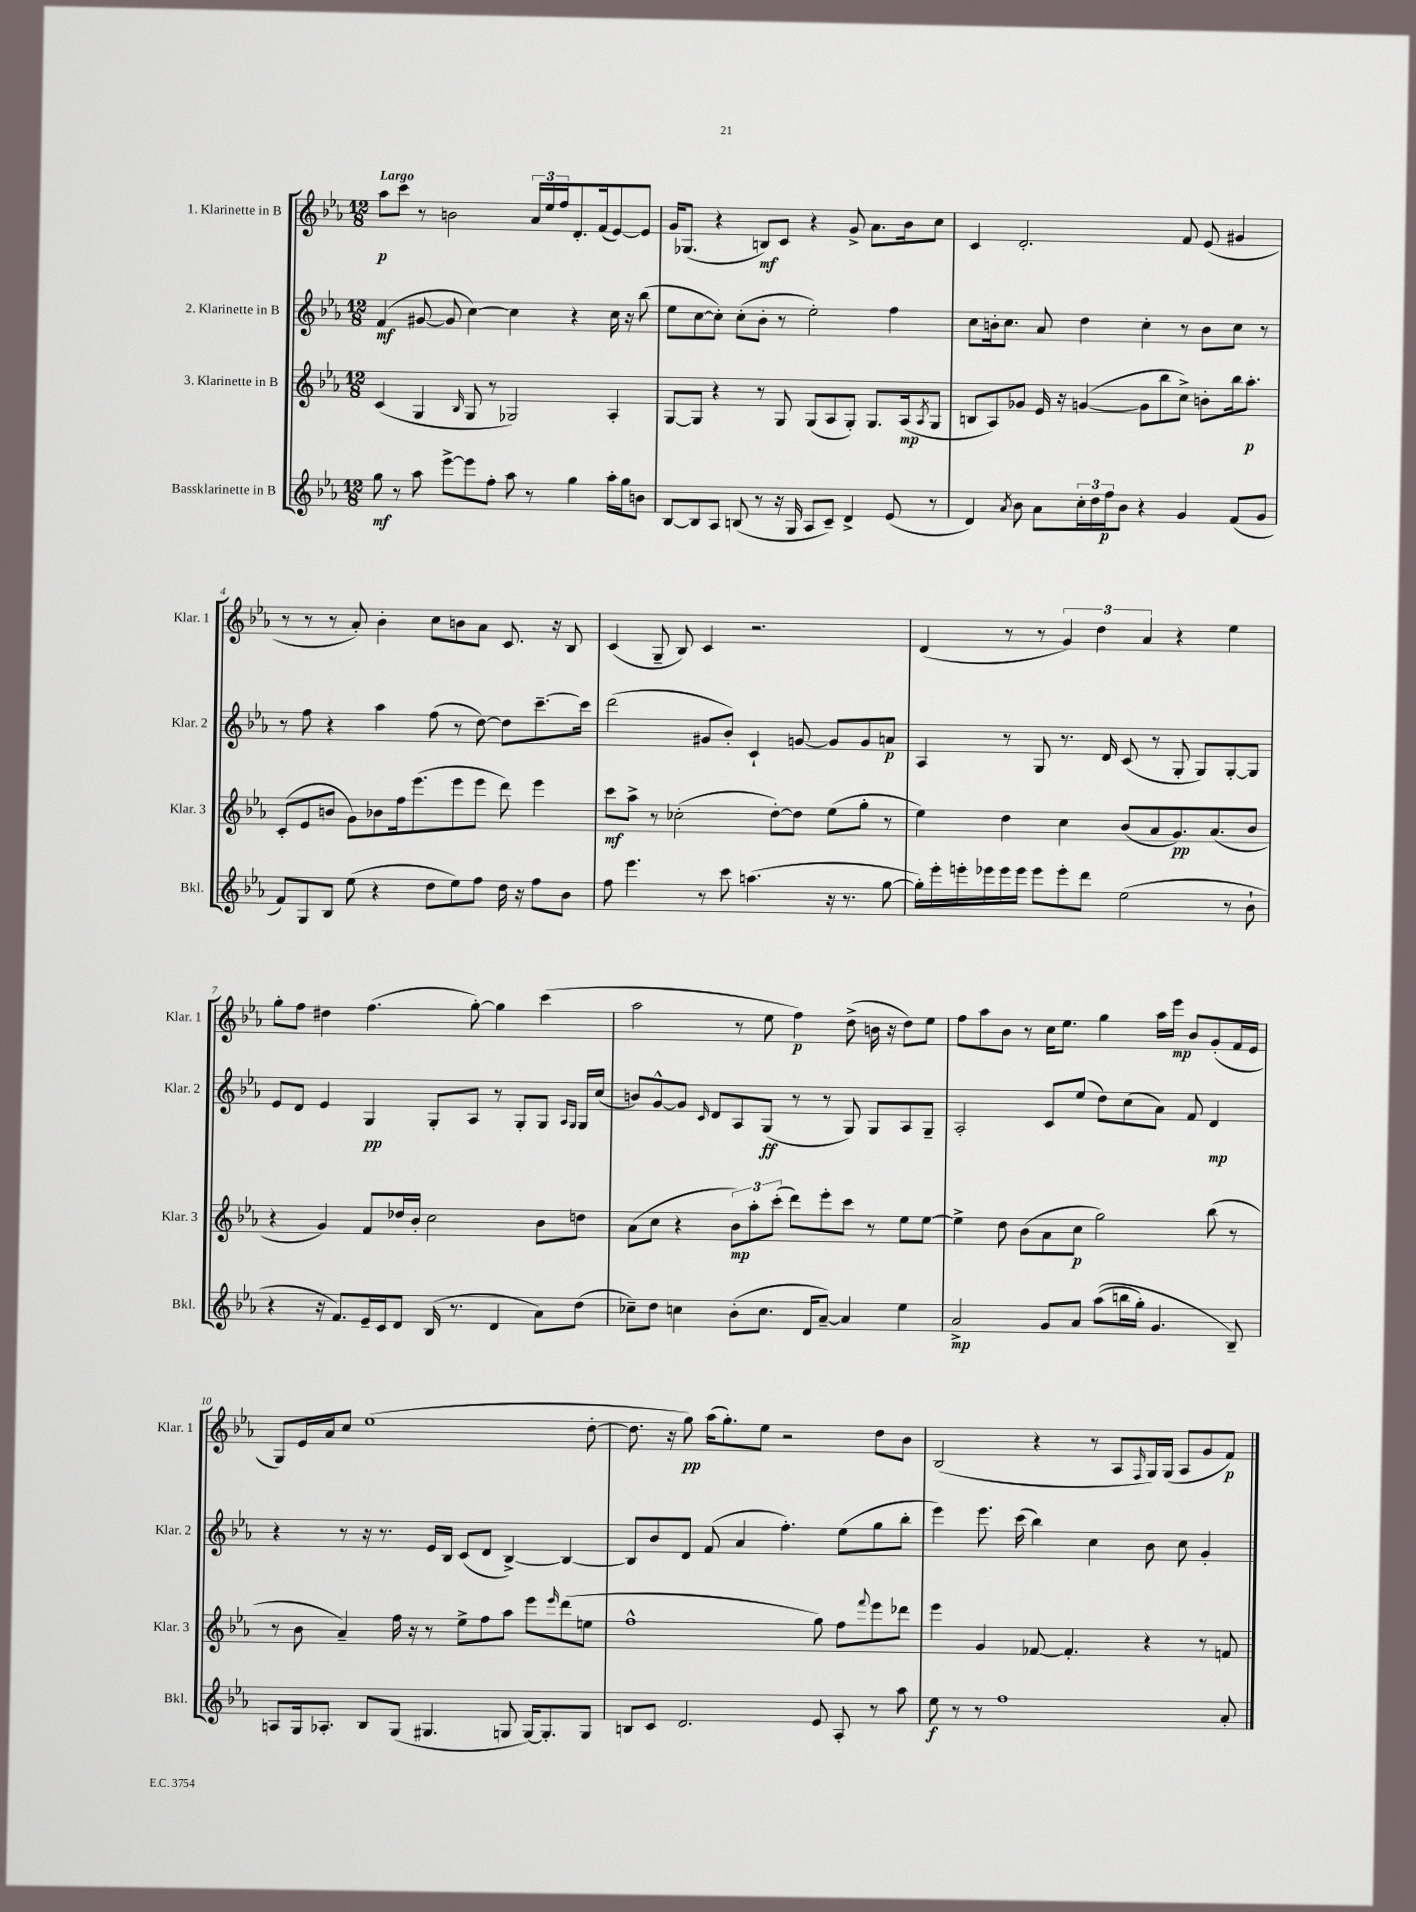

**kern	**kern	**kern	**kern
*staff4	*staff3	*staff2	*staff1
*clefG2	*clefG2	*clefG2	*clefG2
*k[b-e-a-]	*k[b-e-a-]	*k[b-e-a-]	*k[b-e-a-]
*M12/8	*M12/8	*M12/8	*M12/8
8gg	(4c	(4f	8aa-
8r	.	.	8ccc
8aa-	4G	[8g#	8r
[8eee-^	.	8g#]	2b
.	16qqB-	.	.
8eee-]	8G	[4cc)	.
8ff'	8r	.	.
8aa-	2G-)	4cc]	.
8r	.	.	24a-
.	.	.	24ee-
.	.	.	24ff
4gg	.	4r	8.d'
.	.	.	(16f
16aa-'	4A-'	16cc	[8e-)
16gg	.	16r	.
8b	.	(8bb-	8e-]
=	=	=	=
[8B-	[8G	8ee-	16g
.	.	.	(8.G-
8B-]	8G]	[8cc	.
8A-	4r	8cc'])	4r
(8B	.	(8cc'	.
8r	8r	8b-'	8B)
16r	8G	8r	8c
16G	.	.	.
8A-	(8G	2ee-')	4r
8c~)	8A-	.	.
4d^	8G')	.	8g^
.	8.G	.	8.a-
(8e-	.	4ff	.
.	(16A-	.	16b-
.	8qA-	.	.
8r	8G	.	8cc
=	=	=	=
4d)	8B	8cc	4c
.	8A-)	16b'	.
.	.	8.cc	.
8qa-	.	.	.
8b-	8g-	.	2.d'
8a-	16e-	8a-	.
.	16r	.	.
24cc'	([4g	4dd	.
24dd	.	.	.
24ff	.	.	.
8b-	.	.	.
4r	8g]	4cc'	.
.	8bb-	.	.
4g	8cc^)	8r	8f
.	8b'	8b	(8e-
(8f	16bb-	8cc	4g#
.	8.aa-'	.	.
8g	.	8r	.
=	=	=	=
8f)	(8c'	8r	8r
8G	8e-	8ff	8r
8B-	8b	4r	8r
(8ee-	8g)	.	8a-')
4r	8b-	4aa-	4b-'
.	16ff	.	.
.	(8.eee-	.	.
8dd	.	(8ff	8cc
8ee-)	8eee-	8r	8b
8ff	8eee-	[8dd)	8a-
16dd	8ddd)	8dd]	8.c
16r	.	.	.
8ff	4eee-	[8.ccc~	.
.	.	.	16r
8b-	.	.	8B-
.	.	16ccc]	.
=	=	=	=
8ff	8ccc	(2ddd	(4c
4.eee-	8aa-^	.	.
.	8r	.	8G~
.	(2cc-'	.	8B-)
8r	.	8g#	4c
8ccc	.	8b-')	.
(4.aa	.	4c`	2.r
.	[8dd')	.	.
.	8dd]	[8g	.
16r	(8ee-	8g]	.
8.r	.	.	.
.	8gg'	8g	.
[8gg	8r	8a	.
=	=	=	=
16gg'])	4ee-)	4A-	(4d
16eee-'	.	.	.
16eee'	.	.	.
16eee-	.	.	.
16eee-	4dd	8r	8r
16eee-	.	.	.
8eee-	.	8G	8r
8eee-'	4cc	8.r	6g)
8ddd	.	.	.
.	.	.	6dd
.	.	16d	.
(2ee-	(8b-	(8c	.
.	.	.	6a-
.	8a-	8r	.
.	8.g)	8G'	4r
.	.	8G)	.
.	(8.a-	.	.
8r	.	[8G'	4ee-
8b-`	8b-	8G]	.
=	=	=	=
4r	4r	8e-	8gg'
.	.	8d	8ff
16r	4g)	4e-	4dd#
8.f)	.	.	.
16e-~	8f	4G	(4.ff
16c	.	.	.
8d	16dd-	.	.
.	16b-'	.	.
(16B-	2cc	8G'	.
8.r	.	.	.
.	.	8A-	[8gg')
4d	.	8r	4gg]
.	.	8G'	.
8a-)	8b-	8G	(4ccc
.	.	16qqA-	.
.	.	16qqG	.
(8dd	8dd	16G	.
.	.	(16cc	.
=	=	=	=
8cc-~)	(8a-	8b)	2aa-
8dd	8cc	[8g^^	.
4cc	4r	8g]	.
.	.	16qqc	.
.	.	8d	.
(8b-'	12b-)	8A-	8r
.	12aa-'	.	.
8.cc	.	(8G	8ee-
.	(12ccc'	.	.
.	8ddd)	8r	4ff)
16d	.	.	.
[8a-~)	8eee-'	8r	.
4a-]	8ccc	8G)	(8dd^
.	8r	8G	16b
.	.	.	16r
4ee-	8ee-	8A-	8dd)
.	[8ee-	8G~	8ee-
=	=	=	=
2a-^	4ee-^]	2A-'	8ff
.	.	.	8aa-
.	8dd	.	8b-
.	(8b-	.	8r
8g	8a-	8c	16cc
.	.	.	8.ee-
8a-	8cc	(8ee-	.
&((8aa-	2gg)	8dd)	4gg
16bb	.	(8cc	.
16gg')	.	.	.
4.g	.	8a-)	16aa-
.	.	.	16eee-
.	.	8f	8b-
.	(8bb-	4d	(8g'
8B-~&)	8r	.	16f
.	.	.	16e-
=	=	=	=
8A	8r	4r	8G)
16G	8b-	.	16e-
8.A-'	.	.	16a-
.	4a-~)	8r	8cc
8B-	.	16r	(1ee-
.	.	8.r	.
(8G	16ff	.	.
.	16r	.	.
4.G#	8r	16e-	.
.	.	16B-	.
.	8ee-^	(8c	.
.	8ff	8d	.
8G	8aa-	[4B-^)	.
[16G)	8eee-	.	.
8.G']	.	.	.
.	16qqeee-	.	.
.	(8ddd	4B-_	.
8G	8ee	.	[8dd'
=	=	=	=
8B	1ff^^	8B-]	8.dd]
8c	.	8b-	.
.	.	.	16r
2.d	.	8d	8gg)
.	.	(8f	(16aa-
.	.	.	8.gg')
.	.	4a-	.
.	.	.	8ee-
.	.	4.ff')	2r
8e-	8gg)	.	.
8A-'	8ff	(8ee-	.
.	8qqfff	.	.
8r	8eee-	8gg	8dd
8aa-	8ddd-	8bb-'	8b-
=	=	=	=
8ee-	4eee-	4eee-)	(2B-
8r	.	.	.
8r	4g	8.eee-	.
1ff	.	.	.
.	.	(16ccc	.
.	[8f-	4bb-)	4r
.	4.f-']	.	.
.	.	4cc	8r
.	.	.	8A-
.	.	.	16qqF
.	4r	8b-	16G)
.	.	.	(16G
.	.	8cc	8A-
.	8r	4g'	8g
8a-'	8f	.	8f)
==	==	==	==
*-	*-	*-	*-
